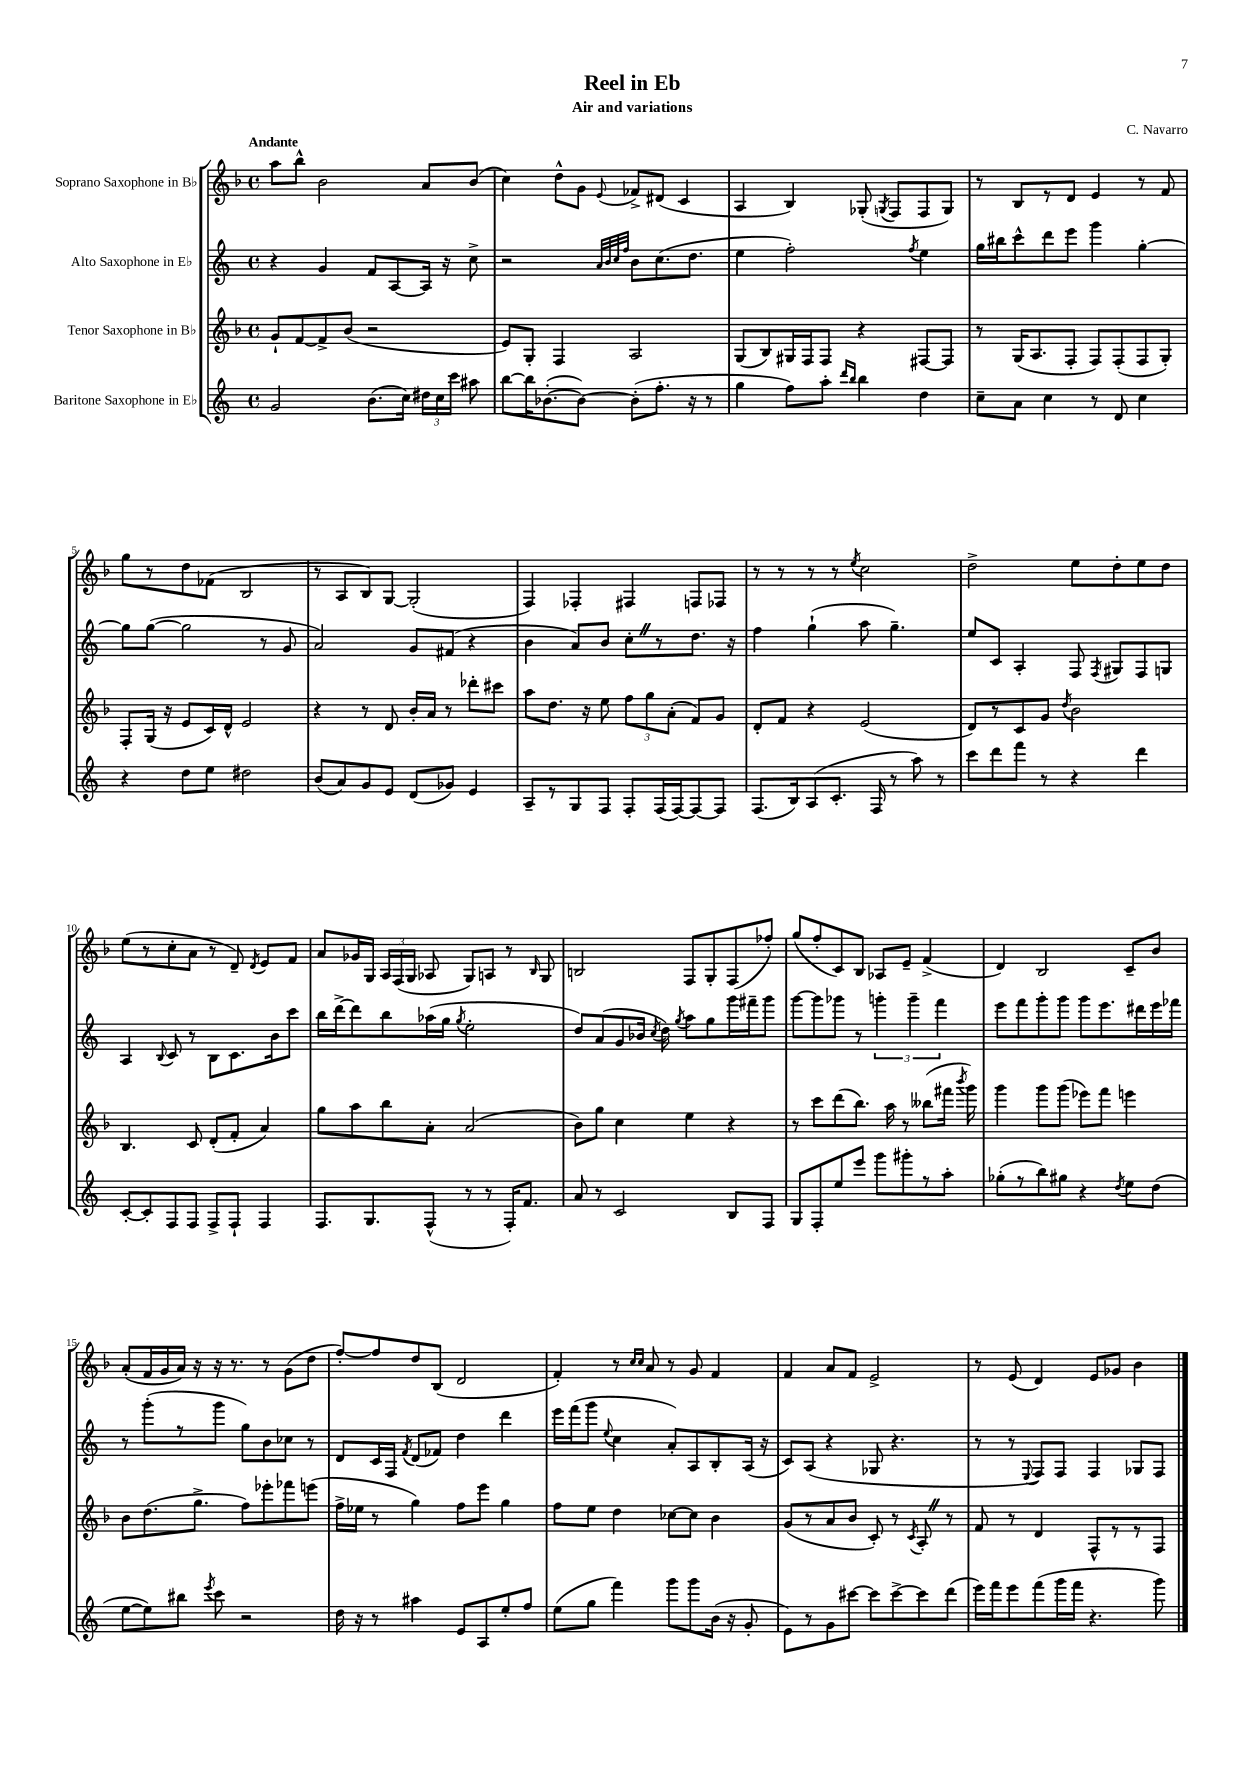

**kern	**kern	**kern	**kern
*staff4	*staff3	*staff2	*staff1
*clefG2	*clefG2	*clefG2	*clefG2
*k[]	*k[b-]	*k[]	*k[b-]
*M4/4	*M4/4	*M4/4	*M4/4
*met(c)	*met(c)	*met(c)	*met(c)
2g/	8g`/L	4r	8aa\L
.	[8f/	.	8bb-^^\J
.	8f^/]	4g/	2b-\
.	(8b-/J	.	.
(8.b\L	2r	8f/L	.
.	.	[8A/	.
16cc\Jk)	.	.	.
24dd#\LL	.	16A/]Jk	8a/L
24cc\	.	.	.
.	.	16r	.
24ccc\JJ	.	.	.
8aa#\	.	8cc^\	(8b-/J
=	=	=	=
[8bb\L	8e/L)	2r	4cc\)
16bb\]K	8G'/J	.	.
([8.b-'\	.	.	.
.	4F/	.	8dd^^\L
8b-\_J)	.	.	8g\J
.	.	32qqa/LLL	.
.	.	32qqb/	.
.	.	32qqcc/	.
.	.	32qqff/JJJ	8qqe/
(8b-'\]L	2A/	8b\L	8f-^/L
8.ff'\J	.	(8.cc\	(8d#/J
.	.	.	4c/
16r	.	8.dd\J	.
8r	.	.	.
=	=	=	=
4gg\	(8G/L	4ee\	4A/
.	8B-/)	.	.
8ff\L)	16G#/L	2ff'\)	4B-/)
.	16F/J	.	.
8aa'\J	8F/J	.	.
16qqddd/LL	.	.	.
16qqbb/JJ	.	.	.
4bb\	4r	.	(8G-'/
.	.	.	8qG/
.	.	.	8F/L
.	.	8qff/	.
4dd\	[8F#/L	4ee\	8F/
.	8F#/]J	.	8G/J)
=	=	=	=
8cc~\L	8r	16gg\LL	8r
.	.	16bb#\J	.
8a\J	(16G/LK	8ccc^^\	8B-/L
.	8.A/	.	.
4cc\	.	8ddd\	8r
.	8F'/J	8eee\J	8d/J
8r	8F/L)	4ggg\	4e/
8d/	(8F'/	.	.
4cc\	8F/	[4gg'\	8r
.	8G'/J)	.	8f/
=	=	=	=
4r	8F'/L	8gg\]L	8gg\L
.	(16G/Jk	([8gg\J	8r
.	16r	.	.
8dd\L	8e/L	2gg\]	8dd\
8ee\J	16c/L)	.	(8f-\J
.	16d^^/JJ	.	.
2dd#\	2e/	.	2B-/
.	.	8r	.
.	.	8g/	.
=	=	=	=
(8b/L	4r	2a/)	8r
8a/)	.	.	8A/L
8g/	8r	.	8B-/)
8e/J	8d/	.	[8G/J
(8d/L	16b-'/LL	8g/L	(2G'/]
.	16a/JJ	.	.
8g-/J)	8r	(8f#/J	.
4e/	8ddd-'\L	4r	.
.	8ccc#\J	.	.
=	=	=	=
8A~/L	8aa\L	4b\	4F/)
8r	8.dd\J	.	.
8G/	.	8a/L)	4F-'/
.	16r	.	.
8F/J	8ee\	8b/J	.
8F'/L	12ff\L	8cc'\L	4F#/
.	12gg\	.	.
(16F/L	.	8r	.
.	(12a'\J	.	.
[16F/J)	.	.	.
8F/_	8f/L)	8.dd\J	8F/L
8F/]J	8g/J	.	8F-/J
.	.	16r	.
=	=	=	=
(8.F/L	8d'/L	4ff\	8r
.	8f/J	.	8r
16B/k)	.	.	.
(8A/	4r	(4gg`\	8r
8.c'/J	.	.	8r
.	.	.	8qee/
.	(2e/	8aa\	2cc\
16F/	.	.	.
8r	.	4.gg~\)	.
8aa\)	.	.	.
8r	.	.	.
=	=	=	=
8ccc\L	8d/L)	8ee/L	2dd^\
8ddd\	8r	8c/J	.
8fff\J	8c/	4A'/	.
8r	8g/J	.	.
.	8qdd/	.	.
4r	2b-\	8F/	8ee\L
.	.	8qF/	.
.	.	8G#/L	8dd'\
4ddd\	.	8F/	8ee\
.	.	8G/J	8dd\J
=	=	=	=
[8c'/L	4.B-/	4A/	(8ee\L
8c'/]	.	.	8r
.	.	8qqB/	.
8F/	.	8c/	8cc'\
8F/J	8c/	8r	8a\J
8F^/L	(8d'/L	8B\L	8r
8F`/J	8f'/J	8.c\	8d~/)
.	.	.	8qd/
4F/	4a/)	.	8e/L
.	.	16b\k	.
.	.	8ccc\J	8f/J
=	=	=	=
8.F/L	8gg\L	16bb\LL	8a/L
.	.	[16ddd^\J	.
.	8aa\	8ddd\]	16g-/L
8.G/	.	.	16G/JJ
.	8bb-\	8bb\	24A/LL
.	.	.	(24F/
.	.	.	24G/JJ
(8F^^/J	8a'\J	(16aa-\L	8A-/
.	.	16gg\JJ	.
.	.	8qgg/	.
8r	(2a/	2ee'\	8G/L)
8r	.	.	8A/J
16F'/LK)	.	.	8r
8.f/J	.	.	.
.	.	.	16qqB-/
.	.	.	8G/
=	=	=	=
8a/	8b-\L)	8dd/L)	2B/
8r	8gg\J	(8a/	.
2c/	4cc\	8g/	.
.	.	16b-/Jk	.
.	.	8qcc/	.
.	.	16dd\)	.
.	.	8qgg/	.
.	4ee\	8aa\L	8F/L
.	.	8gg\	8G'/
8B/L	4r	16ggg\L	(8F/
.	.	16fff#~\J	.
8F/J	.	8ggg\J	8ff-'/J)
=	=	=	=
8G/L	8r	[8ggg\L	(8gg/L
8F'/	8ccc\L	8ggg\]	8ff'/
8ee/	(8ddd\	8ggg-\J	8c/)
8eee/J	8.bb-\J)	8r	8B-/J
8ggg\L	.	6ggg'\	8A-/L
.	16aa\	.	.
8ggg#'\	8r	.	8e~/J
.	.	6ggg~\	.
8r	(8bb--\L	.	(4f^/
.	.	6fff\	.
8aa'\J	16fff#\Jk	.	.
.	8qbbb-/	.	.
.	16ggg\)	.	.
=	=	=	=
(8gg-'\L	4ggg\	8eee\L	4d/)
8r	.	8fff\	.
8bb\)	8ggg\L	8ggg'\	2B-/
8gg#\J	(8ggg\J	8ggg\J	.
4r	8eee-\L)	8ggg\L	.
.	8fff\J	8.eee\	.
8qdd/	.	.	.
8ee\L	4eee\	.	8c~/L
.	.	16ddd#\L	.
(8dd\J	.	16eee\	8b-/J
.	.	16fff-\JJ	.
=	=	=	=
[8ee\L	8b-\L	8r	(8a'/L
8ee\])	(8.dd\	(8ggg'\L	16f/L
.	.	.	16g/
8bb#\J	.	8r	16a/JJ)
.	8.gg^\J	.	16r
8qeee/	.	.	.
8ccc\	.	8ggg\J	16r
.	.	.	8.r
2r	8ff\L)	8gg\L)	.
.	8eee-'\	8b\	8r
.	8fff-\	8cc-\J	(8g\L
.	(8eee\J	8r	8dd\J
=	=	=	=
16dd\	16ff^\LL	8d/L	[8ff'/L)
16r	16ee-\JJ	.	.
8r	8r	16c/L	8ff/]
.	.	16F/JJ	.
.	.	8qf/	.
4aa#\	4gg\)	(8d/L	8dd/
.	.	8f-/J)	(8B-/J
8e/L	8ff\L	4dd\	2d/
8A/	8eee\J	.	.
8ee'/	4gg\	4ddd\	.
8ff/J	.	.	.
=	=	=	=
(8ee\L	8ff\L	16eee\LL	4f'/)
.	.	(16fff\J	.
8gg\J	8ee\J	8ggg\J	.
.	.	8qqee/	.
4fff\)	4dd\	4cc\	8r
.	.	.	16qqcc/LL
.	.	.	16qqcc/JJ
.	.	.	8a/
8ggg\L	[8cc-\L	8a'/L)	8r
8ggg\	8cc-\]J	8A/	8g/
(16b\Jk	4b-\	8B'/	4f/
16r	.	.	.
8g'/	.	(16A/Jk	.
.	.	16r	.
=	=	=	=
8e\L)	(8g/L	8c/L)	4f/
8r	8r	(8A/J	.
8g\	8a/	4r	8a/L
[8ccc#\J	8b-/J	.	8f/J
8ccc#\]L	8c'/)	8G-/	2e^/
[8ccc#^\	8r	4.r	.
.	8qc/	.	.
8ccc#\]	8A'/	.	.
(8ddd\J	8r	.	.
=	=	=	=
16eee\LL)	8f/	8r	8r
16fff\J	.	.	.
8eee\	8r	8r	(8e/
.	.	8qqE/	.
(8fff\	4d/	8F/L)	4d/)
16ggg\L	.	8F/J	.
16fff\JJ	.	.	.
4.r	8F^^/L	4F/	8e/L
.	8r	.	8g-/J
.	8r	8G-/L	4b-\
8ggg\)	8F/J	8F/J	.
==	==	==	==
*-	*-	*-	*-
